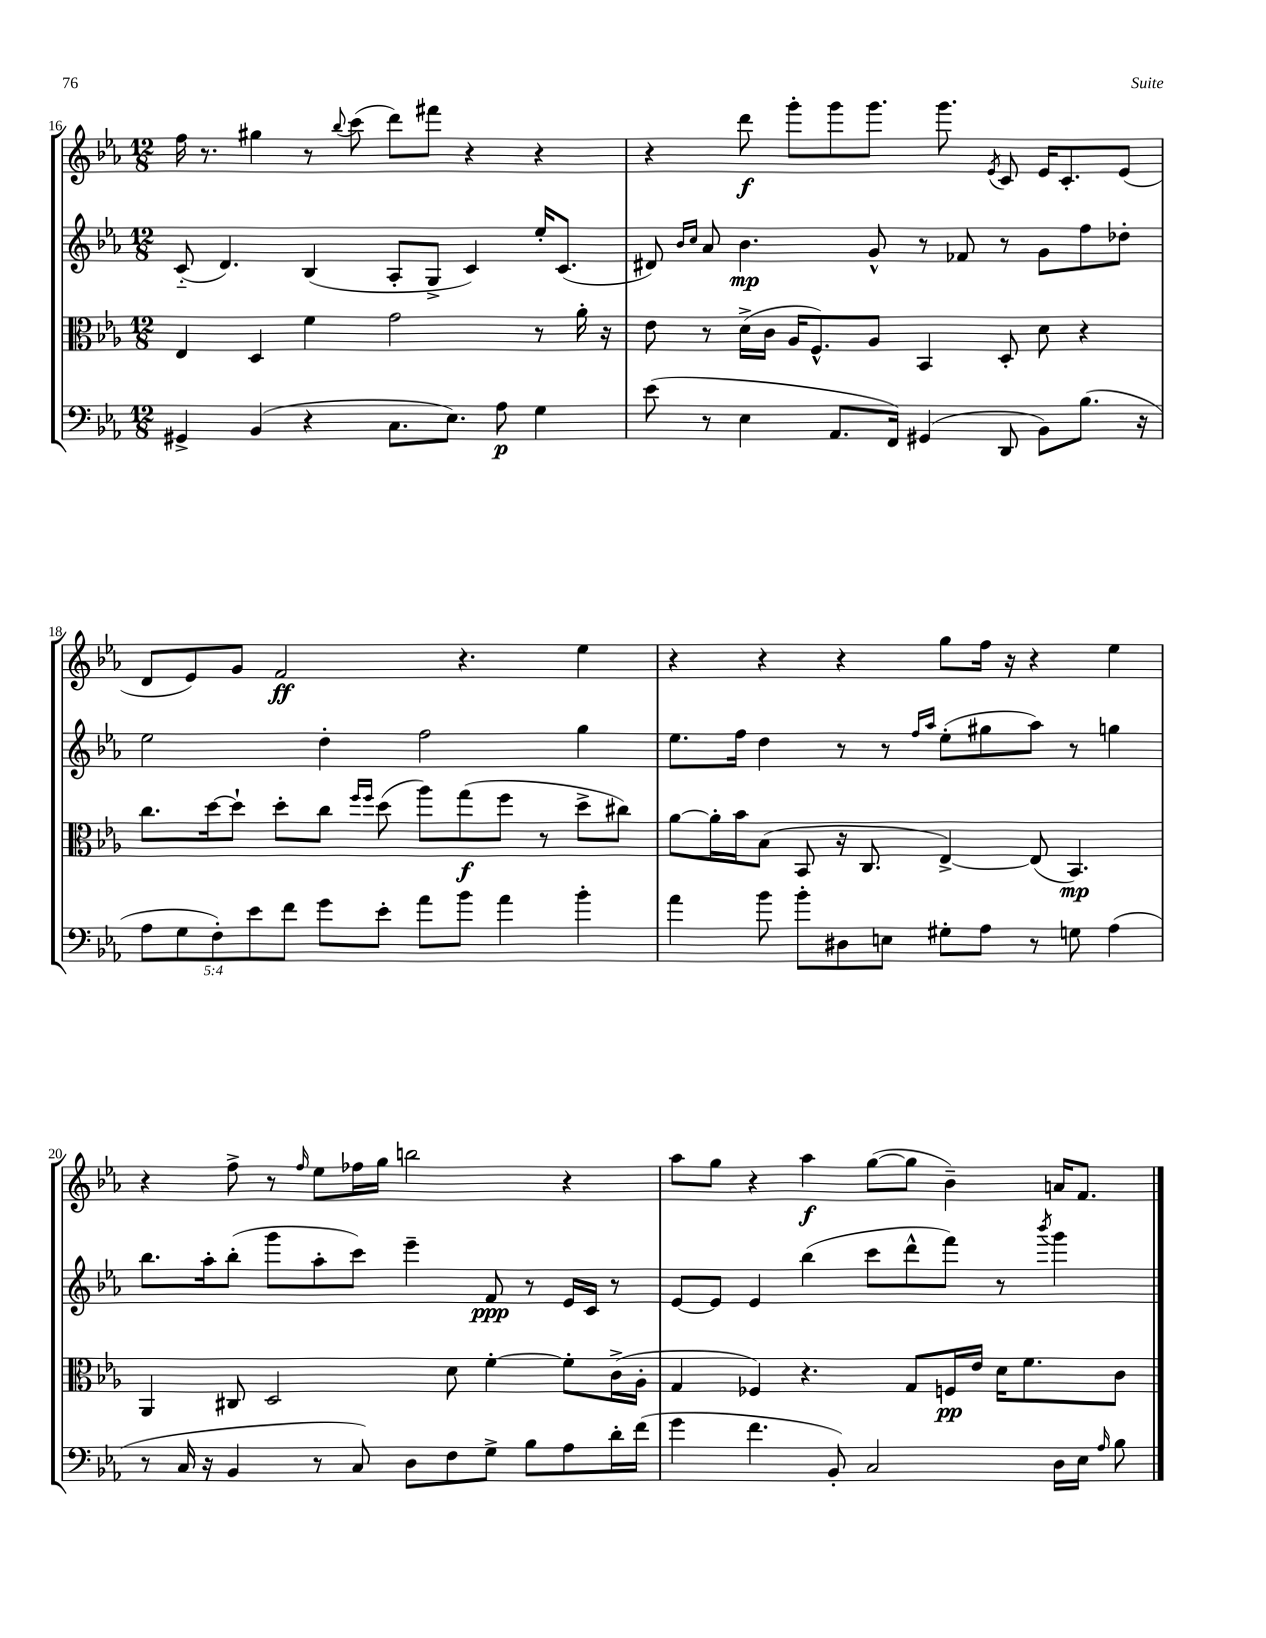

**kern	**dynam	**kern	**dynam	**kern	**dynam	**kern	**dynam
*part4	*part4	*part3	*part3	*part2	*part2	*part1	*part1
*staff4	*staff4	*staff3	*staff3	*staff2	*staff2	*staff1	*staff1
*clefF4	*	*clefC3	*	*clefG2	*	*clefG2	*
*k[b-e-a-]	*	*k[b-e-a-]	*	*k[b-e-a-]	*	*k[b-e-a-]	*
*M12/8	*	*M12/8	*	*M12/8	*	*M12/8	*
=16	=16	=16	=16	=16	=16	=16	=16
4GG#X^/	.	4E-/	.	(8c/	.	16ff\	.
.	.	.	.	.	.	8.r	.
.	.	.	.	4.d/)	.	.	.
(4BB-/	.	4D/	.	.	.	4gg#X\	.
4r	.	4f\	.	(4B-/	.	8r	.
.	.	.	.	.	.	8qqbb-/	.
.	.	.	.	.	.	(8ccc\	.
8.C\L	.	2g\	.	8A-'/L	.	8ddd\L)	.
.	.	.	.	8G^/J	.	8fff#X\J	.
8.E-\J)	.	.	.	.	.	.	.
.	.	.	.	4c/)	.	4r	.
8A-\	p	.	.	.	.	.	.
4G\	.	8r	.	16ee-'/KL	.	4r	.
.	.	.	.	(8.c/J	.	.	.
.	.	16a-'\	.	.	.	.	.
.	.	16r	.	.	.	.	.
=17	=17	=17	=17	=17	=17	=17	=17
(8e-\	.	8e-\	.	8d#X/)	.	4r	.
.	.	.	.	16qqb-/LL	.	.	.
.	.	.	.	16qqcc/JJ	.	.	.
8r	.	8r	.	8a-/	.	.	.
4E-\	.	(16d^\LL	.	4.b-\	mp	8ddd\	f
.	.	16c\JJ	.	.	.	.	.
.	.	16A-/KL	.	.	.	8ggg'\L	.
.	.	8.F^^/)	.	.	.	.	.
8.AA-/L	.	.	.	.	.	8ggg\	.
.	.	8A-/J	.	8g^^/	.	8.ggg\J	.
16FF/Jk)	.	.	.	.	.	.	.
(4GG#X/	.	4BB-/	.	8r	.	.	.
.	.	.	.	.	.	8.ggg\	.
.	.	.	.	8f-X/	.	.	.
.	.	.	.	.	.	8qe-/	.
8DD/	.	8D'/	.	8r	.	8c/	.
8BB-\L)	.	8d\	.	8g\L	.	16e-/KL	.
.	.	.	.	.	.	8.c'/	.
(8.B-\J	.	4r	.	8ff\	.	.	.
.	.	.	.	8dd-X'\J	.	(8e-/J	.
16r	.	.	.	.	.	.	.
!!LO:LB:g=z
=18	=18	=18	=18	=18	=18	=18	=18
10A-\L	.	8.cc\L	.	2ee-\	.	8d/L	.
10G\	.	.	.	.	.	.	.
.	.	.	.	.	.	8e-/)	.
.	.	[16dd\k	.	.	.	.	.
10F'\)	.	.	.	.	.	.	.
.	.	8dd`\J]	.	.	.	8g/J	.
10e-\	.	.	.	.	.	.	.
.	.	8dd'\L	.	.	.	2f/	ff
10f\J	.	.	.	.	.	.	.
8g\L	.	8cc\J	.	4dd'\	.	.	.
.	.	16qqff/LL	.	.	.	.	.
.	.	16qqff/JJ	.	.	.	.	.
8e-'\J	.	(8dd\	.	.	.	.	.
8a-\L	.	8aa-\L)	.	2ff\	.	.	.
8b-\J	.	(8gg\	f	.	.	4.r	.
4a-\	.	8ff\J	.	.	.	.	.
.	.	8r	.	.	.	.	.
4b-'\	.	8dd^\L	.	4gg\	.	4ee-\	.
.	.	8cc#X\J)	.	.	.	.	.
=19	=19	=19	=19	=19	=19	=19	=19
4a-\	.	[8a-\L	.	8.ee-\L	.	4r	.
.	.	16a-'\L]	.	.	.	.	.
.	.	16b-\J	.	16ff\Jk	.	.	.
8b-\	.	(8B-\J	.	4dd\	.	4r	.
8b-'\L	.	8BB-/	.	.	.	.	.
8D#X\	.	16r	.	8r	.	4r	.
.	.	8.C/	.	.	.	.	.
8En\J	.	.	.	8r	.	.	.
.	.	.	.	16qqff/LL	.	.	.
.	.	.	.	16qqaa-/JJ	.	.	.
8G#X'\L	.	[4E-^/)	.	(8ee-'\L	.	8gg\L	.
8A-\J	.	.	.	8gg#X\	.	16ff\Jk	.
.	.	.	.	.	.	16r	.
8r	.	(8E-/]	.	8aa-\J)	.	4r	.
8Gn\	.	4.BB-/)	mp	8r	.	.	.
(4A-\	.	.	.	4ggn\	.	4ee-\	.
!!LO:LB:g=z
=20	=20	=20	=20	=20	=20	=20	=20
8r	.	4AA-/	.	8.bb-\L	.	4r	.
16C/	.	.	.	.	.	.	.
16r	.	.	.	16aa-'\k	.	.	.
4BB-/	.	8C#X/	.	(8bb-'\J	.	8ff^\	.
.	.	2D/	.	8ggg\L	.	8r	.
.	.	.	.	.	.	16qqff/	.
8r	.	.	.	8aa-'\	.	8ee-\L	.
8C/)	.	.	.	8ccc\J)	.	16ff-X\L	.
.	.	.	.	.	.	16gg\JJ	.
8D\L	.	.	.	4eee-~\	.	2bbn\	.
8F\	.	8d\	.	.	.	.	.
8G^\J	.	[4f'\	.	8f/	ppp	.	.
8B-\L	.	.	.	8r	.	.	.
8A-\	.	8f'\L]	.	16e-/LL	.	4r	.
.	.	.	.	16c/JJ	.	.	.
16d'\L	.	(16c^\L	.	8r	.	.	.
(16f\JJ	.	16A-'\JJ	.	.	.	.	.
=21	=21	=21	=21	=21	=21	=21	=21
4g\	.	4G/	.	[8e-/L	.	8aa-\L	.
.	.	.	.	8e-/J]	.	8gg\J	.
4.f\	.	4F-X/)	.	4e-/	.	4r	.
.	.	4.r	.	(4bb-\	.	4aa-\	f
8BB-'/)	.	.	.	.	.	.	.
2C/	.	.	.	8ccc\L	.	([8gg\L	.
.	.	8G/L	.	8ddd^^\	.	8gg\J]	.
.	.	16Fn/L	pp	8fff\J)	.	4b-~\)	.
.	.	16e-/JJ	.	.	.	.	.
.	.	16d\KL	.	8r	.	.	.
.	.	8.f\	.	.	.	.	.
.	.	.	.	8qbbb-/	.	.	.
16D\LL	.	.	.	4ggg\	.	16an/KL	.
16E-\JJ	.	.	.	.	.	8.f/J	.
16qqA-/	.	.	.	.	.	.	.
8B-\	.	8c\J	.	.	.	.	.
==	==	==	==	==	==	==	==
*-	*-	*-	*-	*-	*-	*-	*-
